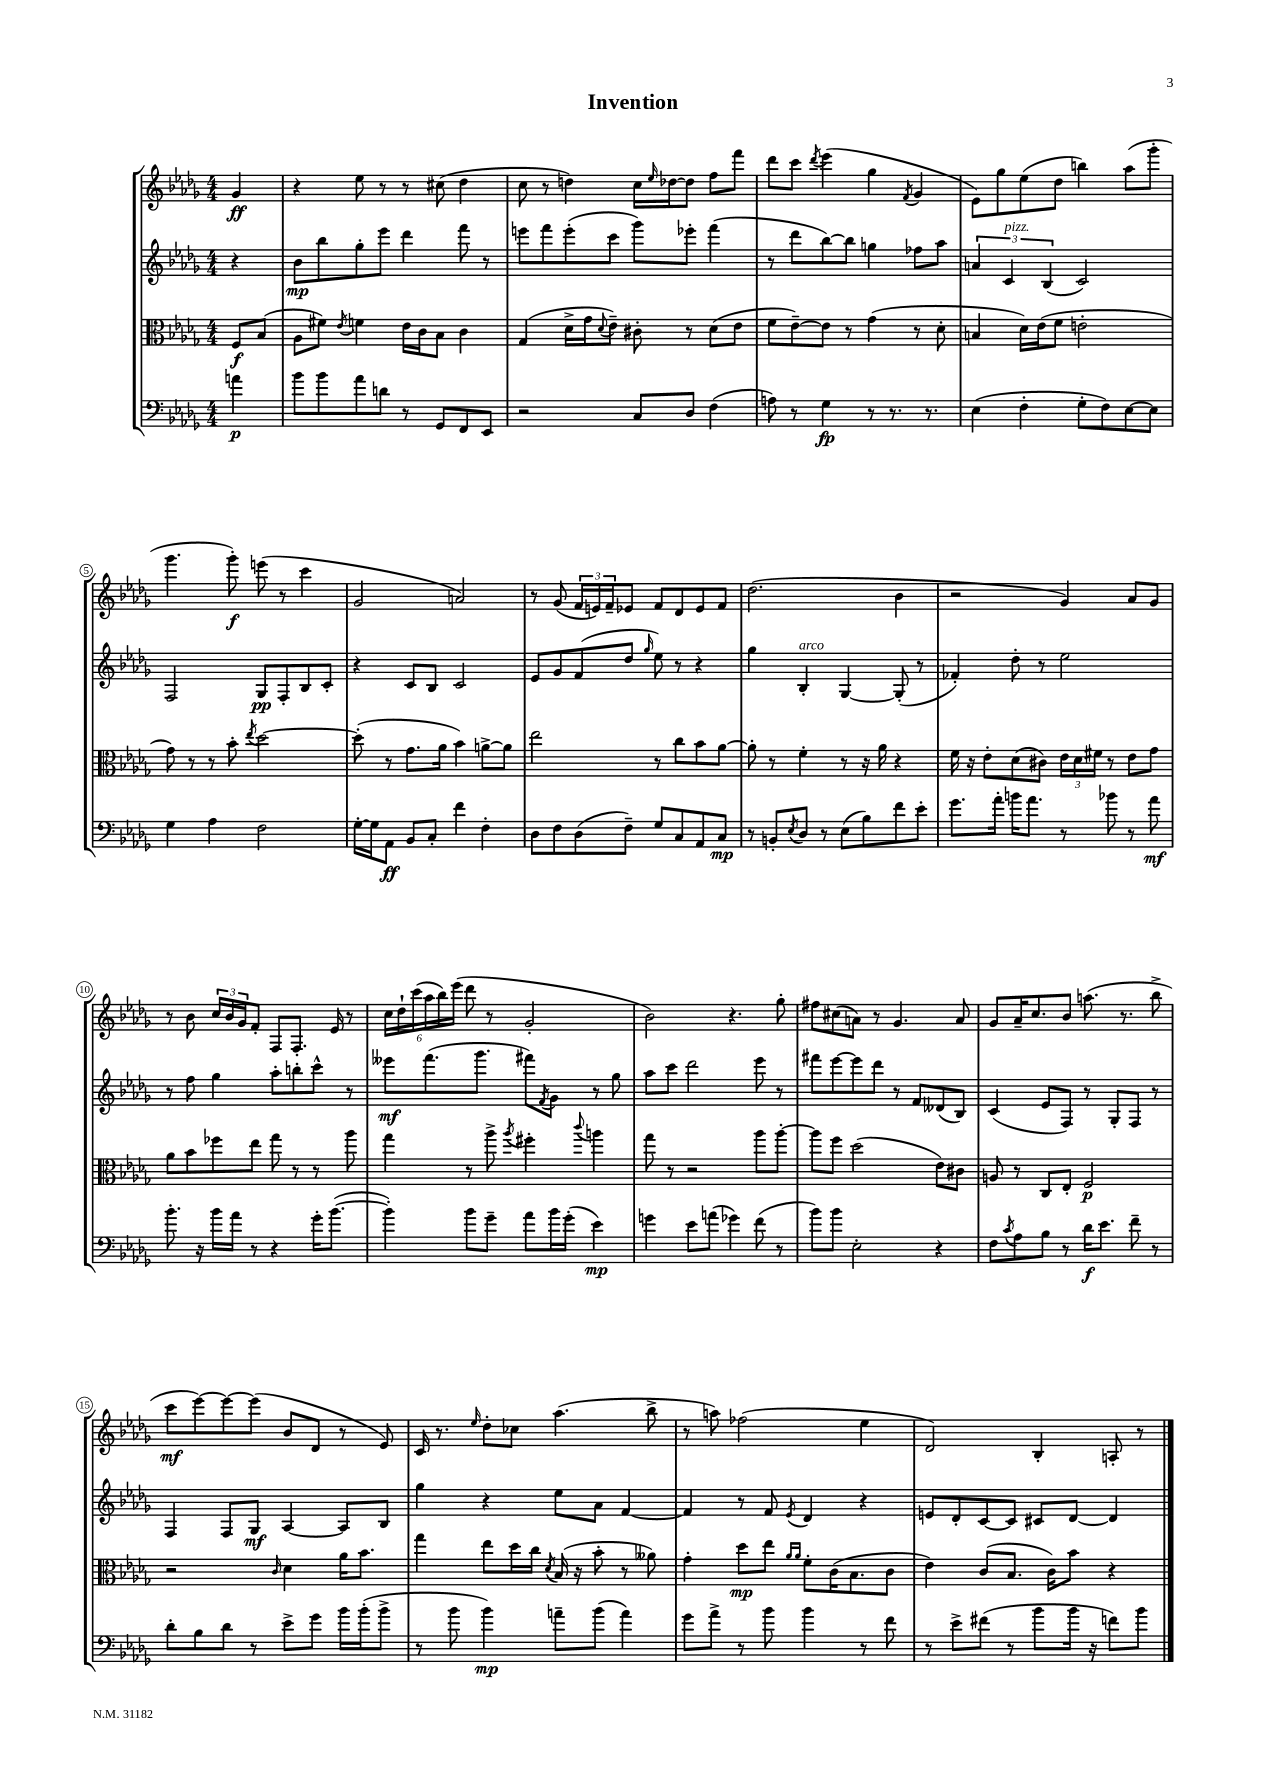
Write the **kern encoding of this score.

**kern	**kern	**kern	**kern
*staff4	*staff3	*staff2	*staff1
*clefF4	*clefC3	*clefG2	*clefG2
*k[b-e-a-d-g-]	*k[b-e-a-d-g-]	*k[b-e-a-d-g-]	*k[b-e-a-d-g-]
*M4/4	*M4/4	*M4/4	*M4/4
4a	8F	4r	4g-
.	(8B-	.	.
=	=	=	=
8b-	8A-	8b-	4r
8b-	8f#)	8bb-	.
.	8qe-	.	.
8a-	4f	8gg-'	8ee-
8d	.	8eee-	8r
8r	16e-	4ddd-	8r
.	16c	.	.
8GG-	8B-	.	(8cc#
8FF	4c	8fff	4dd-
8EE-	.	8r	.
=	=	=	=
2r	(4G-	8eee	8cc
.	.	8fff	8r
.	16d-^	(8eee'	4dd)
.	16g-	.	.
.	8qqd-	.	.
.	8e-~)	8ccc	.
8C	8c#'	8ggg-)	16cc
.	.	.	16qqee-
.	.	.	[16dd-
8D-	8r	8eee-'	8dd-]
(4F	(8d-	(4fff	8ff
.	8e-	.	8fff
=	=	=	=
8A)	8f	8r	8ddd-
8r	[8e-~)	8ddd-	8ccc
.	.	.	8qddd-
4G-	8e-]	[8bb-)	(4eee-
.	8r	8bb-]	.
8r	(4g-	4gg	4gg-
8.r	.	.	.
.	.	.	8qf
.	8r	8ff-	4g-
8.r	.	.	.
.	8d-'	8aa-	.
=	=	=	=
(4E-	4B	6a	8e-)
.	.	.	8gg-
.	.	6c	.
4F'	16d-)	.	(8ee-
.	(16e-	.	.
.	.	(6B-	.
.	8f	.	8dd-
8G-'	2e'	2c)	4bb)
8F)	.	.	.
[8E-	.	.	(8aa-
8E-]	.	.	8ggg-'
=	=	=	=
4G-	8g-)	2F	4.ggg-
.	8r	.	.
4A-	8r	.	.
.	8b-'	.	8ggg-')
.	8qee-	.	.
2F	[2dd-	8G-	(8eee
.	.	8F'	8r
.	.	8B-	4ccc
.	.	8c'	.
=	=	=	=
[16G-'	(8dd-']	4r	2g-
16G-]	.	.	.
8AA-	8r	.	.
8BB-	8.g-	8c	.
8C'	.	8B-	.
.	16a-	.	.
4f	4b-)	2c	2a)
4F'	[8a^	.	.
.	8a]	.	.
=	=	=	=
8D-	2ee-	8e-	8r
8F	.	8g-	(8g-
(8D-	.	(8f	24f
.	.	.	24e)
.	.	.	24f~
8F~)	.	8dd-	8e-
.	.	16qqgg-	.
8G-	8r	8ee-)	8f
8C	8cc	8r	8d-
8AA-	8b-	4r	8e-
8C	[8a-	.	8f
=	=	=	=
8r	8a-']	4gg-	(2.dd-
8BB'	8r	.	.
8qE-	.	.	.
8D-	4f'	4B-'	.
8r	.	.	.
(8E-	8r	[4G-	.
8B-)	16r	.	.
.	16a-	.	.
8f	4r	(8G-']	4b-
8e-'	.	8r	.
=	=	=	=
8.g-	16f	4f-')	2r
.	16r	.	.
.	8e-'	.	.
16a-'	.	.	.
16b	(8d-	8dd-'	.
8.a-	.	.	.
.	8c#)	8r	.
8r	24e-	2ee-	4g-)
.	24d-	.	.
.	24f#	.	.
8b-	8r	.	.
8r	8e-	.	8a-
8a-	8g-	.	8g-
=	=	=	=
8.b-'	8a-	8r	8r
.	8b-	8ff	8b-
16r	.	.	.
16b-	8ff-	4gg-	24cc
.	.	.	24b-
16a-	.	.	.
.	.	.	24g-
8r	8ee-	.	8f'
4r	8gg-	8aa-'	8F
.	8r	8bb'	8.F'
16g-'	8r	8ccc^^	.
([8.b-	.	.	16e-
.	8aa-	8r	8r
=	=	=	=
4b-'])	4gg-	8eee--	24cc
.	.	.	24dd-`
.	.	.	(24ccc
.	.	(8.fff	24aa-
.	.	.	24bb-)
.	.	.	(24eee-
8b-	8r	.	8ddd-
.	.	8.ggg-	.
8g-~	8aa-^	.	8r
.	8qaa-	.	.
8a-	4ff#'	8fff#)	2g-'
.	.	8qf	.
16b-	.	8g-	.
(16g-'	.	.	.
.	8qqccc	.	.
4e-)	4aa	8r	.
.	.	8gg-	.
=	=	=	=
4g	8gg-	8aa-	2b-)
.	8r	8ccc	.
8e-	2r	2ddd-	.
(8a	.	.	.
4g-)	.	.	4.r
(8f	8aa-	8eee-	.
8r	[8aa-'	8r	8gg-'
=	=	=	=
8b-)	8aa-]	8fff#	8ff#
8b-	8ff	[8eee-	(8cc#
2E-'	(2dd-	8eee-]	8a)
.	.	8ddd-	8r
.	.	8r	4.g-
.	.	8f	.
4r	8e-)	(8d--	.
.	8c#	8B-)	8a
=	=	=	=
8F	8A	(4c	8g-
8qc	.	.	.
8A-	8r	.	16a-~
.	.	.	8.cc
8B-	8C	8e-	.
8r	8E-'	8F)	8b-
16d-	2F	8r	(8.aa
8.e-	.	.	.
.	.	8G-'	.
.	.	.	8.r
8f~	.	8F	.
8r	.	8r	8bb-^
=	=	=	=
8d-'	2r	4F	8ccc
8B-	.	.	[8eee-)
8d-	.	8F	8eee-_
8r	.	8G-	(8eee-]
.	16qqc	.	.
8e-^	4d-	[4A-	8b-
8g-	.	.	8d-
16b-	16a-	8A-]	8r
(16b-'	8.b-	.	.
8b-^	.	8B-	8e-)
=	=	=	=
8r	4gg-	4gg-	16c
.	.	.	8.r
8b-	.	.	.
.	.	.	16qqee-
4b-)	8ee-	4r	8dd-'
.	16dd-	.	8cc-
.	16cc	.	.
.	8qd-	.	.
8a~	(16B-	8ee-	(4.aa-
.	16r	.	.
(8b-	8b-'	8a-	.
4a)	8r	[4f	.
.	8a--)	.	8bb-^
=	=	=	=
8g-	4g-'	4f]	8r
8a-^	.	.	8aa)
8r	8dd-	8r	(2ff-
8b-	8ee-	8f	.
.	16qqa-	.	.
.	16qqa-	8qe-	.
4b-	8f'	4d-	.
.	(16c	.	.
.	8.B-	.	.
8r	.	4r	4ee-
8f	8c	.	.
=	=	=	=
8r	4e-)	8e	2d-)
8e-^	.	8d-'	.
(8f#	(8c	[8c	.
8r	8.B-	8c]	.
8b-	.	8c#	4B-'
.	16c)	.	.
16b-	8b-	[8d-	.
16r	.	.	.
8f)	4r	4d-]	8A'
8b-	.	.	8r
==	==	==	==
*-	*-	*-	*-
